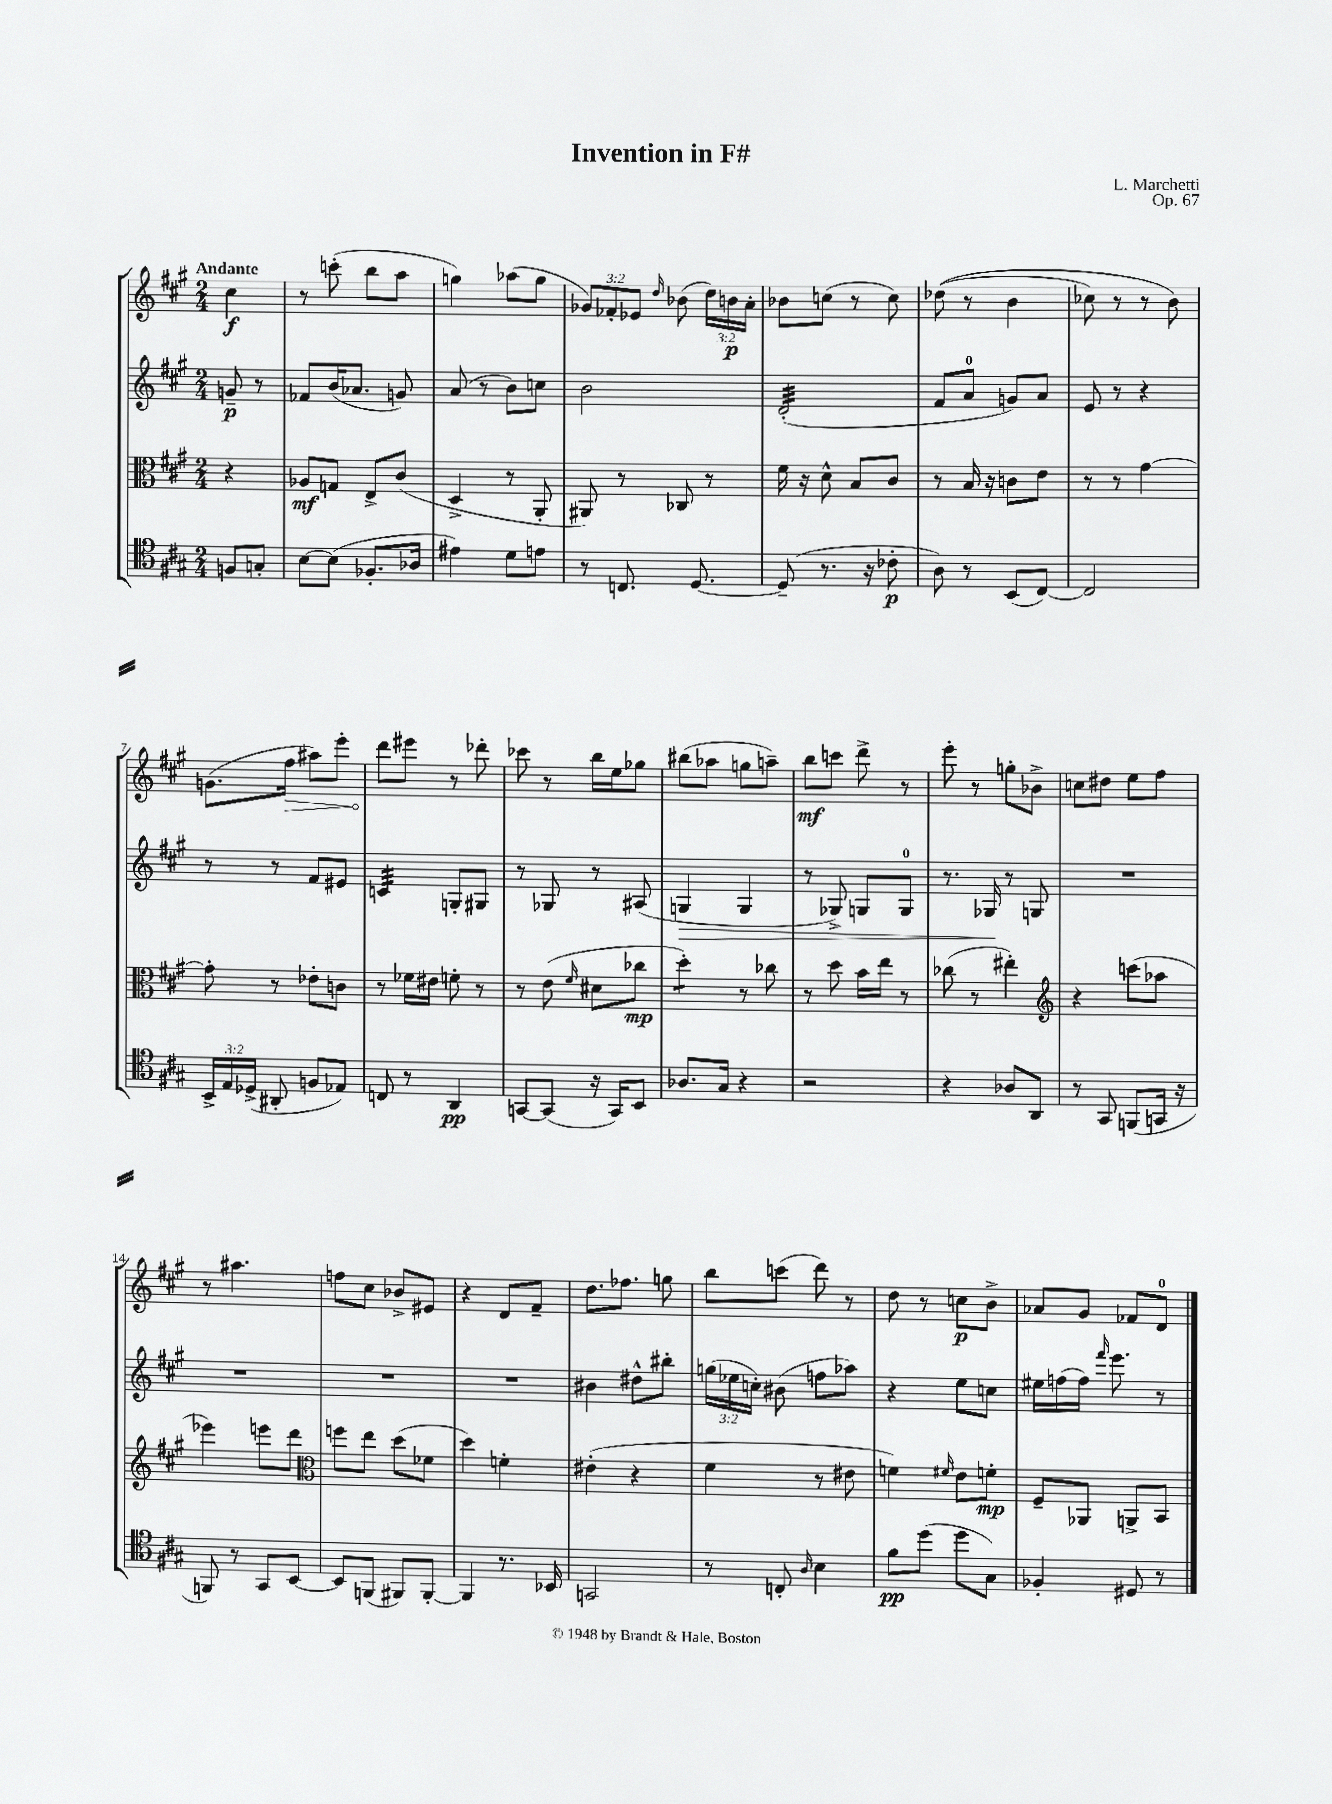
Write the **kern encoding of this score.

**kern	**kern	**kern	**kern
*staff4	*staff3	*staff2	*staff1
*clefC4	*clefC3	*clefG2	*clefG2
*k[f#c#g#]	*k[f#c#g#]	*k[f#c#g#]	*k[f#c#g#]
*M2/4	*M2/4	*M2/4	*M2/4
8F/L	4r	8g~/	4cc#\
8G'/J	.	8r	.
=	=	=	=
[8B\L	8A-/L	8f-/L	8r
(8B\]J	8G/J	(16b/K	(8ccc'\
.	.	8.a-/J	.
8.F-'/L	8E^/L	.	8bb\L
.	(8c#/J	8g/)	8aa\J
16A-/Jk	.	.	.
=	=	=	=
4e#\)	4D^/	(8a/	4gg\)
.	.	8r	.
8d\L	8r	8b\L)	(8aa-\L
8e\J	8AA'/	8cc\J	8gg\J
=	=	=	=
8r	8AA#/)	2b\	12g-/L)
.	.	.	12f-'/
8.C/	8r	.	.
.	.	.	12e-/J
.	.	.	16qqdd/
.	8C-/	.	(8b-\
[8.D/	.	.	.
.	8r	.	24dd\LL)
.	.	.	24b\
.	.	.	24a'\JJ
=	=	=	=
(8D~/]	16f#\	(2d'/	8b-\L
.	16r	.	.
8.r	8d^^\	.	(8cc\J
.	8B/L	.	8r
16r	.	.	.
8c-'\	8c#/J	.	8cc\)
=	=	=	=
8A\)	8r	8f#/L	&((8dd-\
8r	16B/	8a/J	8r
.	16r	.	.
(8BB/L	8c\L	8g/L)	4b\
[8C#/J)	8e\J	8a/J	.
=	=	=	=
2C#/]	8r	8e/	8cc-\)
.	8r	8r	8r
.	[4g#\	4r	8r
.	.	.	8b\&)
=	=	=	=
24BB^/LL	8g#'\]	8r	(8.g\L
24E/	.	.	.
(24D-^/JJ	.	.	.
8AA#'/	8r	8r	.
.	.	.	16ff#\Jk
8F/L	8e-'\L	8f#/L	8aa#\L)
8E-/J)	8c\J	8e#/J	8eee'\J
=	=	=	=
8C/	8r	4c/	8ddd\L
8r	16f-\LL	.	8eee#\J
.	16e#\JJ	.	.
4AA/	8f'\	8G'/L	8r
.	8r	8G#/J	8ddd-'\
=	=	=	=
[8GG/L	8r	8r	8ccc-\
(8GG/]J	(8e\	8G-/	8r
.	16qqf#/	.	.
16r	8d#\L	8r	16bb\LL
16GG/LK)	.	.	16ee\J
8BB/J	8cc-\J	(8A#/	8gg-\J
=	=	=	=
8.A-/L	4dd'\)	4G/	(8bb#\L
.	.	.	8aa-\J
16G#/Jk	.	.	.
4r	8r	4G/	8gg\L
.	8cc-\	.	8aa~\J)
=	=	=	=
2r	8r	8r	8bb\L
.	8dd\	8G-^/)	8ccc\J
.	16b\LL	8G/L	8ddd^\
.	16ee\JJ	.	.
.	8r	8G/J	8r
=	=	=	=
4r	(8cc-\	8.r	8eee'\
.	8r	.	8r
.	.	16G-/	.
8A-/L	4ee#'\)	8r	8gg'\L
8AA/J	.	8G/	8b-^\J
=	=	=	=
*	*clefG2	*	*
8r	4r	2r	8cc\L
8GG#/	.	.	8dd#\J
(8FF/L	(8ccc\L	.	8ee\L
16GG/Jk	8aa-\J	.	8ff#\J
16r	.	.	.
=	=	=	=
8FF/)	4eee-\)	2r	8r
8r	.	.	4.aa#\
8GG#/L	8eee\L	.	.
[8BB/J	8ddd\J	.	.
=	=	=	=
*	*clefC3	*	*
8BB/]L	8ff\L	2r	8ff\L
(8FF/J	8ee\J	.	8cc#\J
8FF#/L)	(8dd\L	.	8b-^/L
[8FF#'/J	8f-\J	.	8e#/J
=	=	=	=
4FF#/]	4dd\)	2r	4r
8.r	4f'\	.	8d/L
.	.	.	8f#~/J
16BB-/	.	.	.
=	=	=	=
2GG/	(4e#'\	4b#\	8.dd\L
.	.	.	8.ff-\J
.	4r	8dd#^^\L	.
.	.	8bb#'\J	8gg\
=	=	=	=
8r	4f#\	(24gg\LL	8bb\L
.	.	24ee-\	.
.	.	24cc'\JJ)	.
8C'/	.	(8b#\	(8ccc\J
16qqA/	.	.	.
4B\	8r	8ff\L	8ddd\)
.	8e#\	8aa-\J)	8r
=	=	=	=
8f#\L	4f\)	4r	8dd\
(8dd\J	.	.	8r
.	16qqf#/	.	.
8dd\L	8e\L	8ee\L	8cc\L
8G#\J)	8f'\J	8cc\J	8b^\J
=	=	=	=
4F-'/	8F#~/L	16ee#\LL	8a-/L
.	.	(16ff\	.
.	8AA-/J	16ff\JJ)	8g#/J
.	.	16qqfff#/	.
.	.	8.eee\	.
8D#/	8AA^/L	.	8f-/L
8r	8BB/J	8r	8d/J
==	==	==	==
*-	*-	*-	*-
